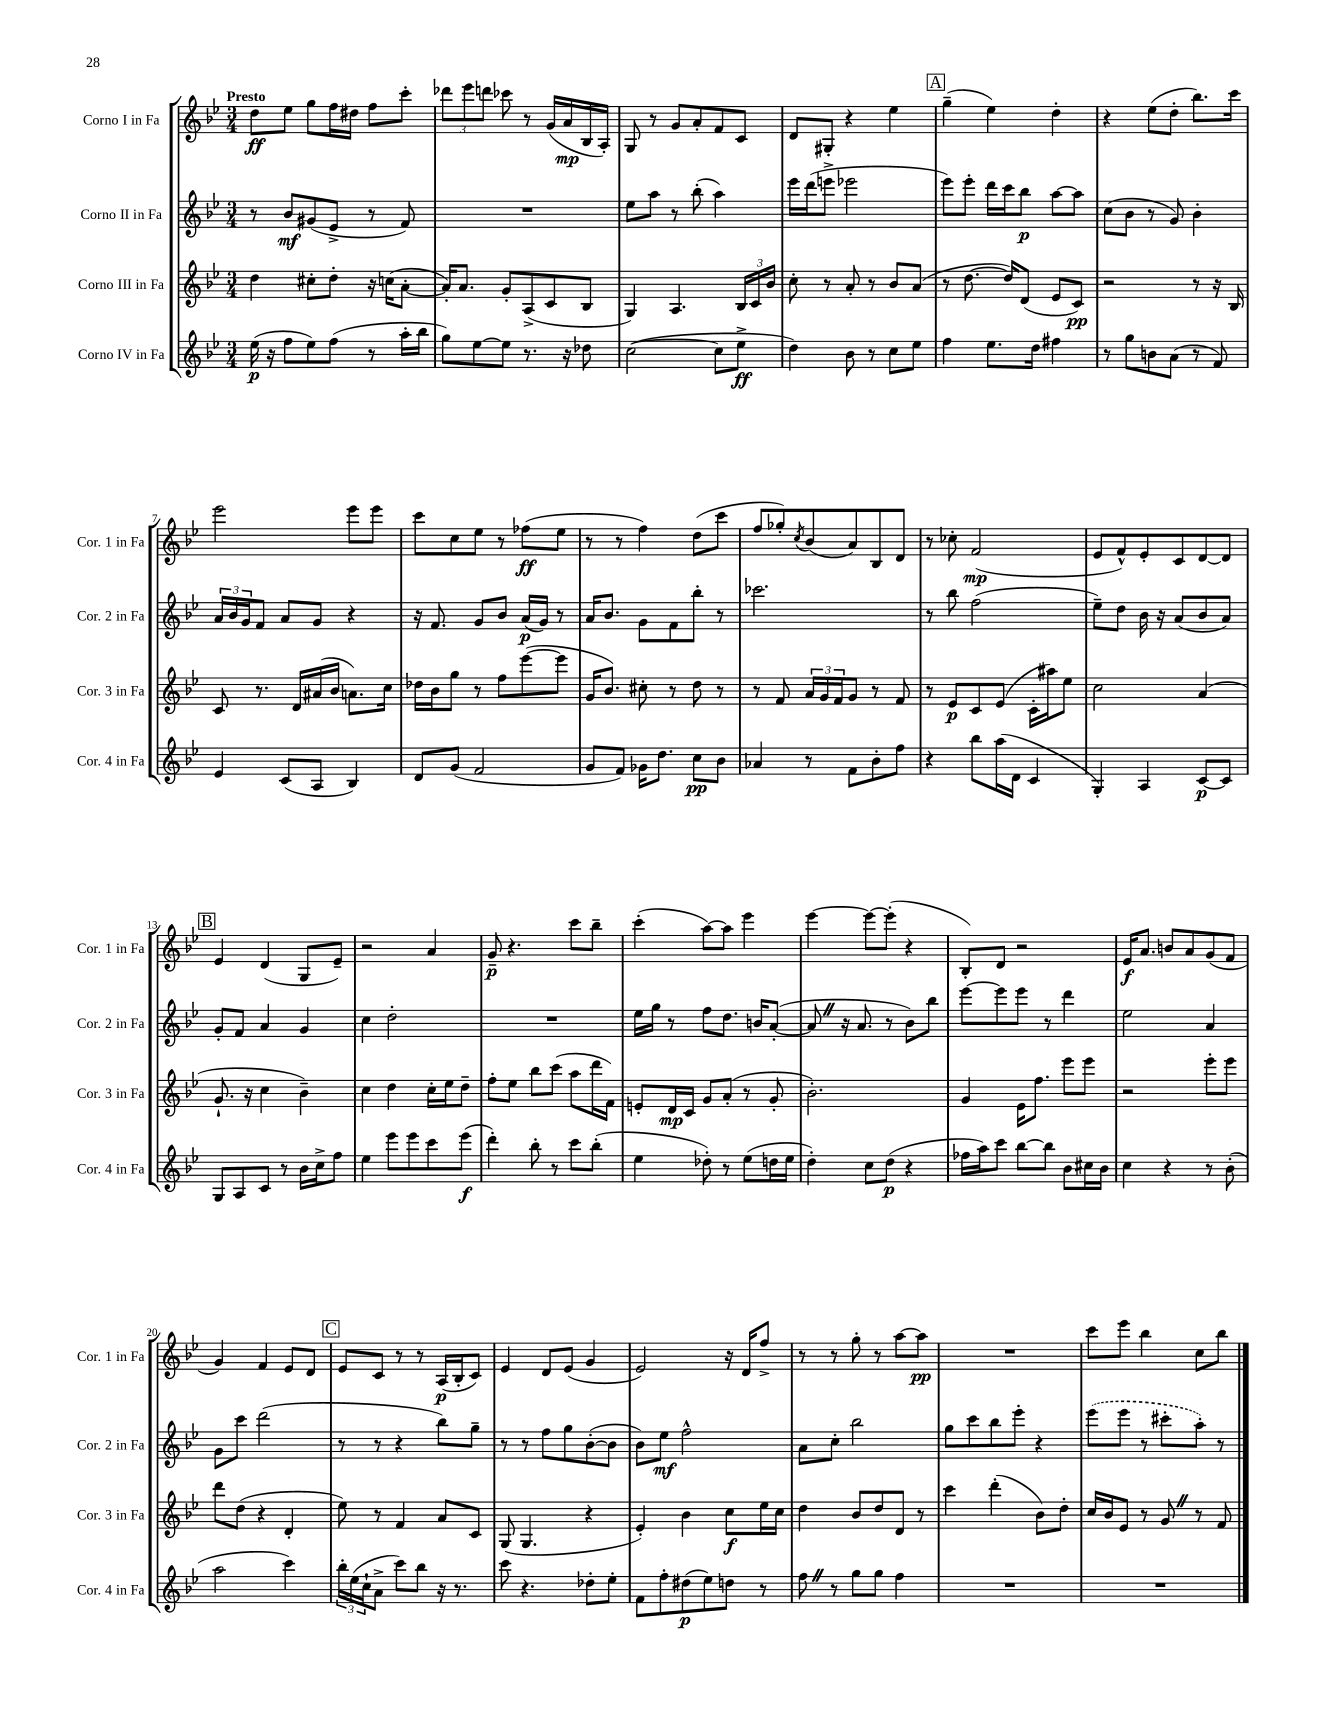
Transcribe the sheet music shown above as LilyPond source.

<<
\new StaffGroup <<
\new Staff = "s0" \with { instrumentName = "Corno I in Fa" shortInstrumentName = "Cor. 1 in Fa" } {
    \clef treble \key bes \major \numericTimeSignature \time 3/4 \tempo "Presto"
    d''8\ff ees''8 g''8 f''16 dis''16 f''8 c'''8-. |
    \tuplet 3/2 { des'''8 ees'''8 d'''8 } ces'''8 r8 g'16( a'16\mp bes16 a16-.) |
    g8 r8 g'8 a'8-. f'8 c'8 |
    d'8 gis8-. r4 ees''4 |
    \mark \markup { \box "A" } g''4--( ees''4) d''4-. |
    r4 ees''8( d''8-. bes''8.) c'''16 |
    ees'''2 ees'''8 ees'''8 |
    c'''8 c''8 ees''8 r8 fes''8\ff( ees''8 |
    r8 r8 f''4) d''8( c'''8 |
    f''8 ges''8-.) \acciaccatura { c''8 } bes'8( a'8) bes8 d'8 |
    r8 ces''8-. f'2\mp( |
    ees'8 f'8-^) ees'8-. c'8 d'8~ d'8 |
    \mark \markup { \box "B" } ees'4 d'4( g8 ees'8--) |
    r2 a'4 |
    g'8--\p r4. c'''8 bes''8-- |
    c'''4-.( a''8~) a''8 ees'''4 |
    ees'''4~ ees'''8~ ees'''8-.( r4 |
    bes8-.) d'8 r2 |
    ees'16\f a'8. b'8 a'8 g'8( f'8 |
    g'4) f'4 ees'8 d'8 |
    \mark \markup { \box "C" } ees'8 c'8 r8 r8 a16\p( bes16-. c'8) |
    ees'4 d'8 ees'8( g'4 |
    ees'2) r16 d'16 f''8-> |
    r8 r8 g''8-. r8 a''8~ a''8\pp |
    R2. |
    c'''8 ees'''8 bes''4 c''8 bes''8 \bar "|." |
}
\new Staff = "s1" \with { instrumentName = "Corno II in Fa" shortInstrumentName = "Cor. 2 in Fa" } {
    \clef treble \key bes \major \numericTimeSignature \time 3/4
    r8 bes'8\mf gis'8( ees'8-> r8 f'8) |
    R2. |
    ees''8 a''8 r8 bes''8-.( a''4) |
    ees'''16 d'''16( e'''8-> ees'''2 |
    \mark \markup { \box "A" } ees'''8) ees'''8-. d'''16 c'''16 bes''8\p a''8~ a''8 |
    c''8( bes'8 r8 g'8) bes'4-. |
    \tuplet 3/2 { a'16 bes'16 g'16 } f'8 a'8 g'8 r4 |
    r16 f'8. g'8 bes'8 a'16\p( g'16) r8 |
    a'16 bes'8. g'8 f'8 bes''8-. r8 |
    ces'''2. |
    r8 bes''8 f''2( |
    ees''8--) d''8 bes'16 r16 a'8( bes'8 a'8) |
    \mark \markup { \box "B" } g'8-. f'8 a'4 g'4 |
    c''4 d''2-. |
    R2. |
    ees''16 g''16 r8 f''8 d''8. b'16 a'8~-.( |
    a'8 \once \override BreathingSign.text = \markup { \musicglyph "scripts.caesura.straight" } \breathe r16 a'8. r8 bes'8) bes''8 |
    ees'''8~ ees'''8 ees'''8 r8 d'''4 |
    ees''2 a'4 |
    g'8 c'''8 d'''2( |
    \mark \markup { \box "C" } r8 r8 r4 bes''8) g''8-- |
    r8 r8 f''8 g''8 bes'8~-.( bes'8 |
    bes'8) ees''8\mf f''2-^ |
    a'8 c''8-. bes''2 |
    g''8 c'''8 bes''8 ees'''8-. r4 |
    \once \slurDashed ees'''8( ees'''8 r8 cis'''8-. a''8-.) r8 \bar "|." |
}
\new Staff = "s2" \with { instrumentName = "Corno III in Fa" shortInstrumentName = "Cor. 3 in Fa" } {
    \clef treble \key bes \major \numericTimeSignature \time 3/4
    d''4 cis''8-. d''8-. r16 c''16( a'8~-. |
    a'16-.) a'8. g'8-. a8->( c'8 bes8 |
    g4) a4. \tuplet 3/2 { bes16 c'16 bes'16 } |
    c''8-. r8 a'8-. r8 bes'8 a'8( |
    \mark \markup { \box "A" } r8 d''8.~ d''16) d'8( ees'8 c'8\pp) |
    r2 r8 r16 bes16 |
    c'8 r8. d'16 ais'16( bes'16 a'8.) c''16 |
    des''16 bes'16 g''8 r8 f''8 ees'''8~( ees'''8 |
    g'16 bes'8.) cis''8-. r8 d''8 r8 |
    r8 f'8 \tuplet 3/2 { a'16 g'16 f'16 } g'8 r8 f'8 |
    r8 ees'8\p c'8 ees'8( c'16-. ais''16) ees''8 |
    c''2 a'4( |
    \mark \markup { \box "B" } g'8.-! r16 c''4 bes'4--) |
    c''4 d''4 c''16-. ees''16 d''8-- |
    f''8-. ees''8 bes''8 c'''8( a''8 d'''16 f'16) |
    e'8-. d'16\mp c'16 g'8 a'8-.( r8 g'8-. |
    bes'2.-.) |
    g'4 ees'16 f''8. ees'''8 ees'''8 |
    r2 ees'''8-. ees'''8 |
    d'''8 d''8( r4 d'4-. |
    \mark \markup { \box "C" } ees''8) r8 f'4 a'8 c'8 |
    g8( g4. r4 |
    ees'4-.) bes'4 c''8\f ees''16 c''16 |
    d''4 bes'8 d''8 d'8 r8 |
    c'''4 d'''4-.( bes'8) d''8-. |
    c''16 bes'16 ees'8 r8 g'8 \once \override BreathingSign.text = \markup { \musicglyph "scripts.caesura.straight" } \breathe r8 f'8 \bar "|." |
}
\new Staff = "s3" \with { instrumentName = "Corno IV in Fa" shortInstrumentName = "Cor. 4 in Fa" } {
    \clef treble \key bes \major \numericTimeSignature \time 3/4
    ees''16\p( r16 f''8 ees''8) f''8( r8 a''16-. bes''16 |
    g''8) ees''8~ ees''8 r8. r16 des''8 |
    c''2~( c''8 ees''8->\ff |
    d''4) bes'8 r8 c''8 ees''8 |
    \mark \markup { \box "A" } f''4 ees''8. d''16 fis''4 |
    r8 g''8 b'8 a'8( r8 f'8) |
    ees'4 c'8( a8 bes4) |
    d'8 g'8( f'2 |
    g'8 f'8) ges'16 d''8. c''8\pp bes'8 |
    aes'4 r8 f'8 bes'8-. f''8 |
    r4 bes''8 a''16( d'16 c'4 |
    g4-.) a4 c'8~\p c'8 |
    \mark \markup { \box "B" } g8 a8 c'8 r8 bes'16 c''16-> f''8 |
    ees''4 ees'''8 ees'''8 c'''8 ees'''8\f( |
    d'''4-.) bes''8-. r8 c'''8 bes''8-.( |
    ees''4 des''8-.) r8 ees''8( d''16 ees''16 |
    d''4-.) c''8 d''8\p( r4 |
    fes''16 a''16) c'''8 bes''8~ bes''8 bes'8 cis''16 bes'16 |
    c''4 r4 r8 bes'8-.( |
    a''2 c'''4) |
    \mark \markup { \box "C" } \tuplet 3/2 { bes''16-. ees''16( c''16-! } a'8-> c'''8) bes''8 r16 r8. |
    c'''8 r4. des''8-. ees''8-. |
    f'8 f''8-. dis''8\p( ees''8) d''8 r8 |
    f''8 \once \override BreathingSign.text = \markup { \musicglyph "scripts.caesura.straight" } \breathe r8 g''8 g''8 f''4 |
    R2. |
    R2. \bar "|." |
}
>>
>>
